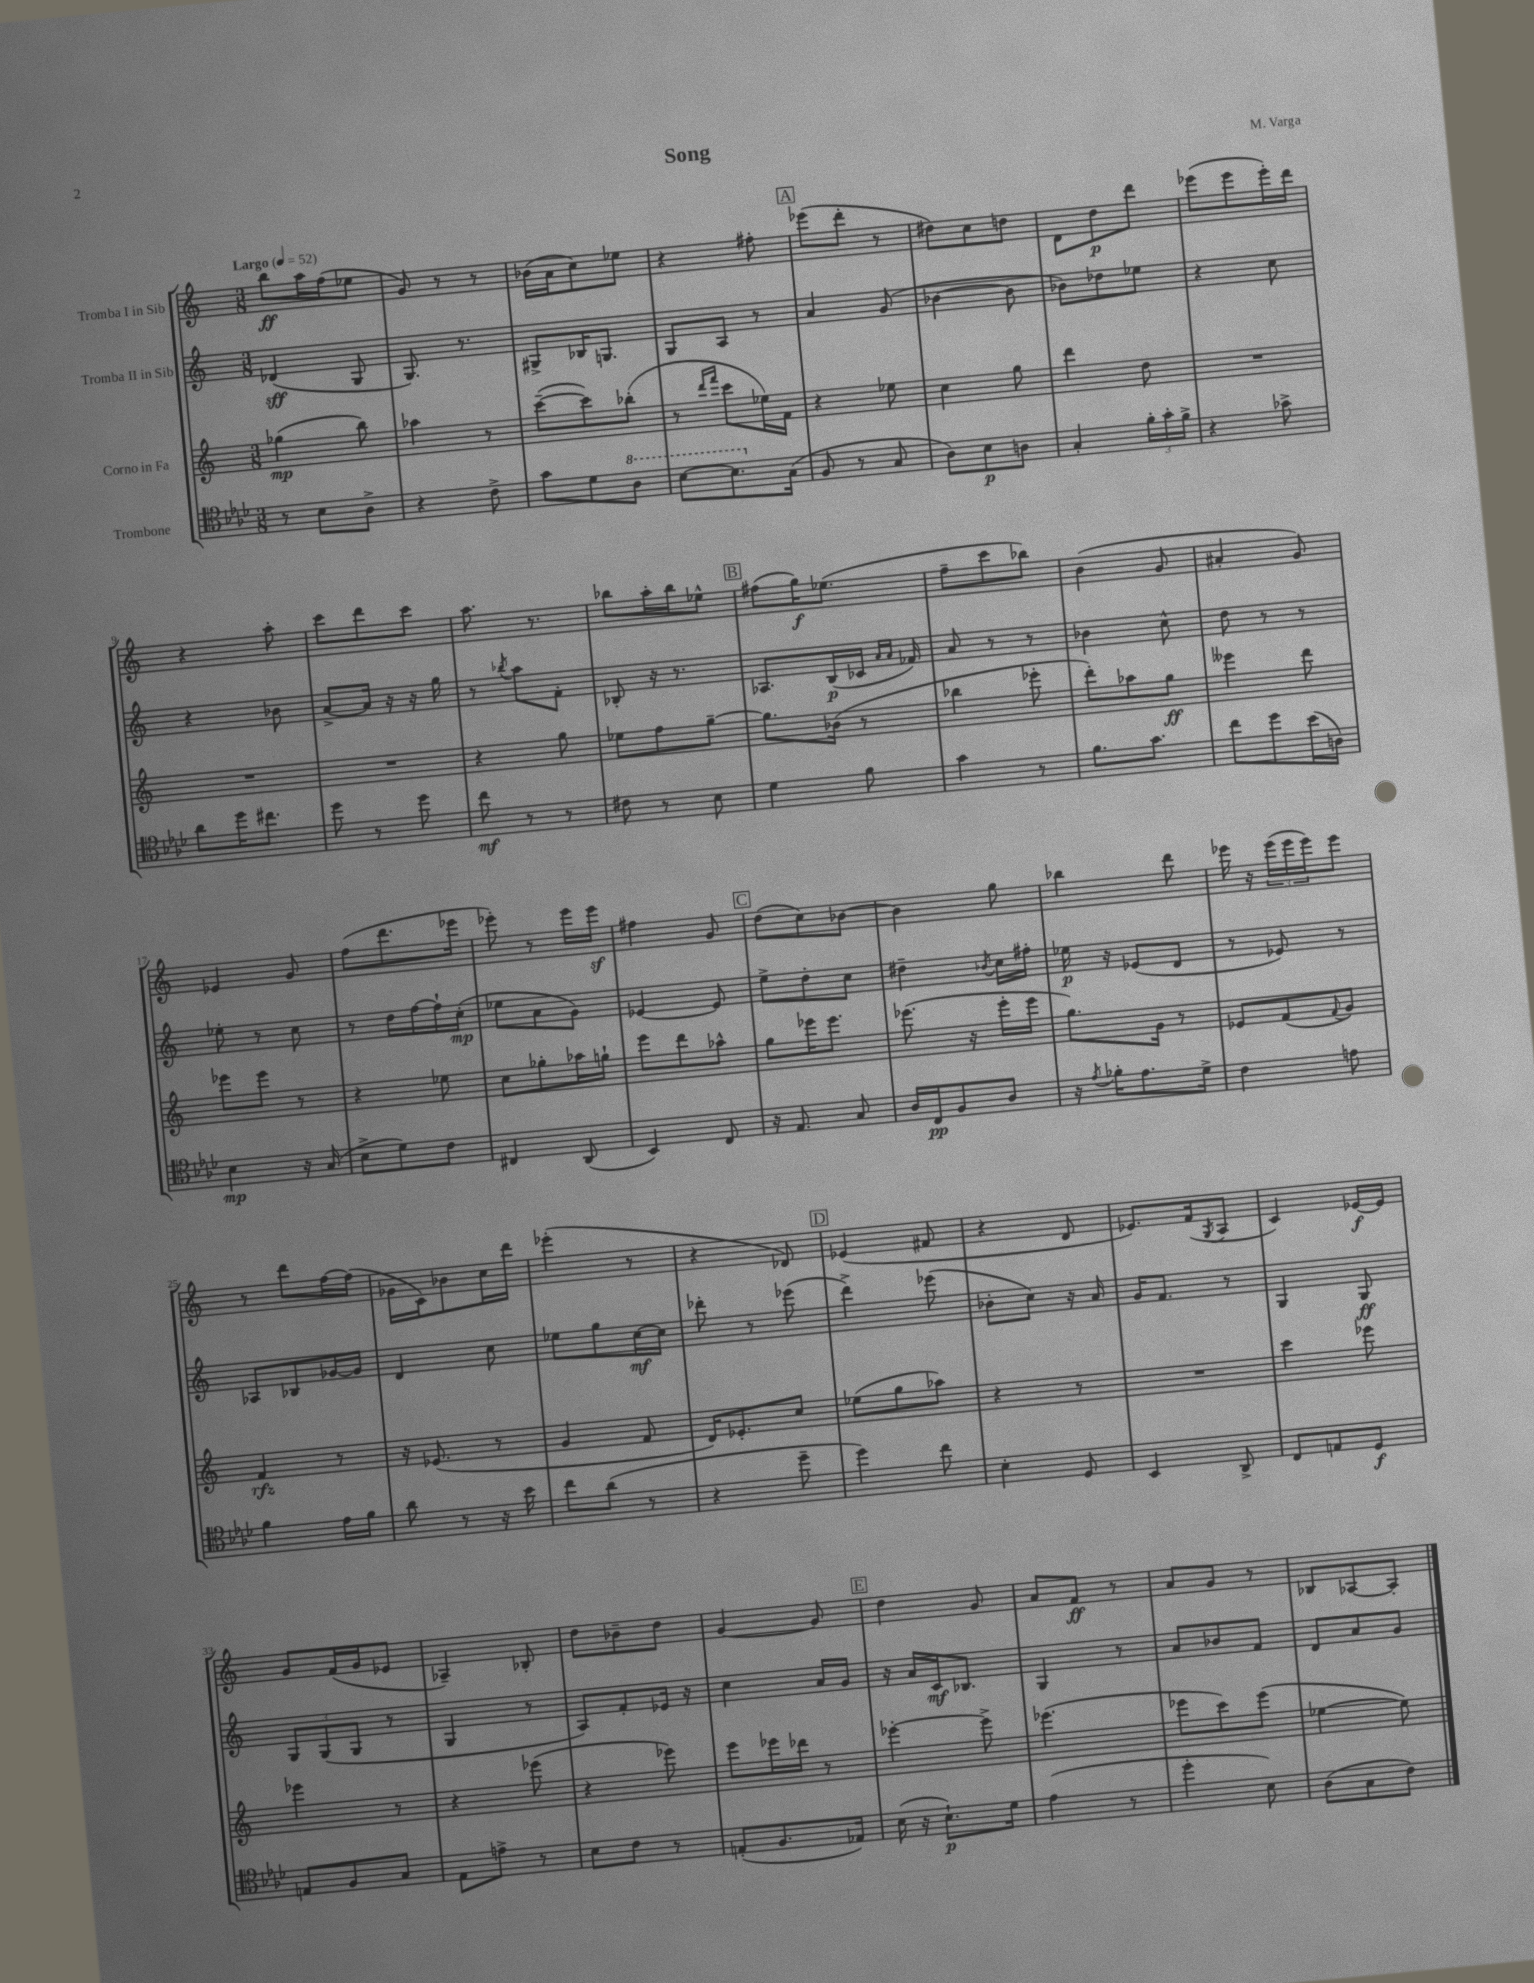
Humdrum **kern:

**kern	**dynam	**kern	**dynam	**kern	**dynam	**kern	**dynam
*part4	*part4	*part3	*part3	*part2	*part2	*part1	*part1
*staff4	*staff4	*staff3	*staff3	*staff2	*staff2	*staff1	*staff1
*I"Trombone	*	*I"Corno in Fa	*	*I"Tromba II in Sib	*	*I"Tromba I in Sib	*
*clefC4	*	*clefG2	*	*clefG2	*	*clefG2	*
*k[b-e-a-d-]	*	*k[]	*	*k[]	*	*k[]	*
*M3/8	*	*M3/8	*	*M3/8	*	*M3/8	*
*MM52	*	*MM52	*	*MM52	*	*MM52	*
=1	=1	=1	=1	=1	=1	=1	=1
!	!	!	!	!	!	!LO:TX:a:B:t=Largo	!
8r	.	(4gg-X\	mp	(4d-X/	sff	8bb\L	ff
8B-\L	.	.	.	.	.	16aa\L	.
.	.	.	.	.	.	(16ff\J	.
8A-^\J	.	8bb\)	.	8G/	.	8ee-X\J	.
=2	=2	=2	=2	=2	=2	=2	=2
4r	.	4aa-X\	.	8.G/)	.	8g/)	.
.	.	.	.	.	.	8r	.
.	.	.	.	8.r	.	.	.
8c^\	.	8r	.	.	.	8r	.
=3	=3	=3	=3	=3	=3	=3	=3
8g\L	.	([8ccc~\L	.	8G#X^/L	.	(16b-X\LL	.
.	.	.	.	.	.	16a\J	.
8d-\	.	8ccc\])	.	16B-X/K	.	8cc\)	.
.	.	.	.	8.Gn/J	.	.	.
*8va	*	*	*	*	*	*	*
8a-\J	.	(8bb-X'\J	.	.	.	8ee-X\J	.
=4	=4	=4	=4	=4	=4	=4	=4
[8b-\L	.	8r	.	8G/L	.	4r	.
.	.	16qqddd/LL	.	.	.	.	.
.	.	16qqfff/JJ	.	.	.	.	.
8.b-\]	.	8ccc\L	.	8A/J	.	.	.
.	.	16ee-X\L)	.	8r	.	8ff#X'\	.
*X8va	*	*	*	*	*	*	*
(16G\Jk	.	16f\JJ	.	.	.	.	.
!!LO:REH:place=s1:t=A
=5	=5	=5	=5	=5	=5	=5	=5
8F/	.	4r	.	4a/	.	(8eee-X\L	.
8r	.	.	.	.	.	8ddd'\J	.
8G/	.	8ee-X\	.	(8g/	.	8r	.
=6	=6	=6	=6	=6	=6	=6	=6
8A-\L)	.	4cc\	.	[4b-X\	.	8dd#X\L)	.
8B-\	p	.	.	.	.	8cc\	.
8An\J	.	8gg\	.	8b-\]	.	8ddn\J	.
=7	=7	=7	=7	=7	=7	=7	=7
4G'/	.	4ddd\	.	8b-X\L)	.	8d\L	.
.	.	.	.	8dd-X\	.	8dd\	p
24f'\LL	.	8dd\	.	8ee-X\J	.	8ddd\J	.
24g'\	.	.	.	.	.	.	.
24f^\JJ	.	.	.	.	.	.	.
=8	=8	=8	=8	=8	=8	=8	=8
4r	.	4.r	.	4r	.	(8eee-X\L	.
.	.	.	.	.	.	8eee-\	.
8g-X^\	.	.	.	8cc\	.	16eee-'\L)	.
.	.	.	.	.	.	16ddd\JJ	.
!!LO:LB:g=z
=9	=9	=9	=9	=9	=9	=9	=9
8a-\L	.	4.r	.	4r	.	4r	.
16dd-\K	.	.	.	.	.	.	.
8.cc#X\J	.	.	.	.	.	.	.
.	.	.	.	8b-X\	.	8aa'\	.
=10	=10	=10	=10	=10	=10	=10	=10
8dd-\	.	4.r	.	[8a^/L	.	8ccc\L	.
8r	.	.	.	16a/Jk]	.	8ddd\	.
.	.	.	.	16r	.	.	.
8dd-\	.	.	.	16r	.	8ccc\J	.
.	.	.	.	16gg\	.	.	.
=11	=11	=11	=11	=11	=11	=11	=11
8cc\	mf	4r	.	8r	.	8.aa\	.
.	.	.	.	8qbb-X/	.	.	.
8r	.	.	.	8aa\L	.	.	.
.	.	.	.	.	.	8.r	.
8r	.	8gg\	.	8f'\J	.	.	.
=12	=12	=12	=12	=12	=12	=12	=12
8c#X\	.	8ee-X\L	.	8B-X'/	.	8bb-X\L	.
8r	.	8ff\	.	16r	.	16aa'\L	.
.	.	.	.	8.r	.	16bb-\J	.
8B-\	.	[8gg~\J	.	.	.	8ee-X^^\J	.
!!LO:REH:place=s1:t=B
=13	=13	=13	=13	=13	=13	=13	=13
4d-\	.	8.gg\L]	.	8.A-X/L	.	(8ff#X\L	.
.	.	.	.	.	.	16gg\K)	f
.	.	(16b-X\Jk	.	(16B/L	p	(8.ee-X\J	.
8f\	.	8r	.	16c-X/JJ	.	.	.
.	.	.	.	16qqa/LL	.	.	.
.	.	.	.	16qqa/JJ	.	.	.
.	.	.	.	16f-X/)	.	.	.
=14	=14	=14	=14	=14	=14	=14	=14
4g\	.	4bb-X\	.	8a/	.	8ff~\L	.
.	.	.	.	8r	.	8ccc\	.
8r	.	8eee-X'\	.	8r	.	8bb-X\J)	.
=15	=15	=15	=15	=15	=15	=15	=15
8.f\L	.	8ddd'\L)	.	4b-X\	.	(4b\	.
.	.	8aa-X\	.	.	.	.	.
8.g\J	.	.	.	.	.	.	.
.	.	8gg\J	ff	8cc^^\	.	8g/	.
=16	=16	=16	=16	=16	=16	=16	=16
8cc\L	.	4eee--X\	.	8dd\	.	4a#X'/	.
8dd-\	.	.	.	8r	.	.	.
(16b-\L	.	8ddd\	.	8r	.	8g/)	.
16An\JJ)	.	.	.	.	.	.	.
!!LO:LB:g=z
=17	=17	=17	=17	=17	=17	=17	=17
4B-\	mp	8eee-X\L	.	8ee-X'\	.	4e-X/	.
.	.	8eee-\J	.	8r	.	.	.
16r	.	8r	.	8cc\	.	8g/	.
(16G/	.	.	.	.	.	.	.
=18	=18	=18	=18	=18	=18	=18	=18
8B-^\L	.	4r	.	8r	.	(8ff\L	.
8d-\)	.	.	.	16dd\LL	.	8.ddd\	.
.	.	.	.	[16ff\	.	.	.
8c\J	.	8ee-X\	.	16ff`\]	.	.	.
.	.	.	.	(16cc'\JJ	mp	16eee-X\Jk	.
=19	=19	=19	=19	=19	=19	=19	=19
4C#X/	.	8cc\L	.	8ee-X\L	.	8eee-X'\)	.
.	.	8gg-X'\	.	8a\	.	8r	.
(8AA-/	.	16aa-X\L	.	8g\J)	.	16eee-\LL	.
.	.	16ggn`\JJ	.	.	.	16eee-z\JJ	.
=20	=20	=20	=20	=20	=20	=20	=20
4BB-/)	.	8eee\L	.	[4e-X/	.	4ff#X\	.
.	.	8ddd\	.	.	.	.	.
8C/	.	8aa-X^^\J	.	8e-/]	.	8g/	.
!!LO:REH:place=s1:t=C
=21	=21	=21	=21	=21	=21	=21	=21
16r	.	8gg\L	.	8ee^\L	.	(8dd\L	.
8.E-/	.	.	.	.	.	.	.
.	.	16eee-X\K	.	8dd'\	.	8cc\)	.
.	.	8.eee-\J	.	.	.	.	.
8G/	.	.	.	8cc\J	.	[8b-X\J	.
=22	=22	=22	=22	=22	=22	=22	=22
16A-/LL	.	(8.eee-X\	.	4dd#X~\	.	4b-\]	.
16C/J	pp	.	.	.	.	.	.
8F/	.	.	.	.	.	.	.
.	.	16r	.	.	.	.	.
.	.	.	.	8qb-X/	.	.	.
8A-/J	.	16eee-'\LL	.	16cc\LL	.	8gg\	.
.	.	16eee-\JJ	.	16ff#X'\JJ	.	.	.
=23	=23	=23	=23	=23	=23	=23	=23
16r	.	8.gg\L)	.	16ee-X\	p	4bb-X\	.
8qe-/	.	.	.	.	.	.	.
16f-X'\KL	.	.	.	16r	.	.	.
8.e-\	.	.	.	(8e-X/L	.	.	.
.	.	16g\Jk	.	.	.	.	.
.	.	8r	.	8d/J	.	8ddd\	.
16d-^\Jk	.	.	.	.	.	.	.
=24	=24	=24	=24	=24	=24	=24	=24
4c\	.	8e-X/L	.	8r	.	16eee-X\	.
.	.	.	.	.	.	16r	.
.	.	(8f/	.	8e-X/)	.	(24eee-\LL	.
.	.	.	.	.	.	24eee-\	.
.	.	.	.	.	.	24eee-\J)	.
.	.	8qqf/	.	.	.	.	.
8en\	.	8g/J)	.	8r	.	8eee-\J	.
!!LO:LB:g=z
=25	=25	=25	=25	=25	=25	=25	=25
4f\	.	4f/	rfz	8A-X/L	.	8r	.
.	.	.	.	8B-X/	.	8ddd\L	.
16e-\LL	.	8r	.	[16g-X/L	.	[16ff\L	.
16f\JJ	.	.	.	16g-/JJ]	.	(16ff\JJ]	.
=26	=26	=26	=26	=26	=26	=26	=26
8a-\	.	16r	.	4d/	.	16g-X\LL	.
.	.	(8.e-X/	.	.	.	16c\J)	.
8r	.	.	.	.	.	8b-X\	.
16r	.	8r	.	8cc\	.	16cc\L	.
16b-\	.	.	.	.	.	16ddd\JJ	.
=27	=27	=27	=27	=27	=27	=27	=27
8cc\L	.	4g/	.	8ee-X\L	.	(4eee-X'\	.
(8a-\J	.	.	.	8gg\	.	.	.
8r	.	8f/	.	[16cc\L	mf	8r	.
.	.	.	.	16cc\JJ]	.	.	.
=28	=28	=28	=28	=28	=28	=28	=28
4r	.	16d/KL)	.	8ddd-X'\	.	4r	.
.	.	8.e-X'/	.	.	.	.	.
.	.	.	.	8r	.	.	.
8dd-~\	.	8cc/J	.	(8eee-X\	.	8d-X/)	.
!!LO:REH:place=s1:t=D
=29	=29	=29	=29	=29	=29	=29	=29
4dd-\)	.	(8ee-X\L	.	4ddd^\)	.	(4e-X/	.
.	.	8gg\	.	.	.	.	.
8cc\	.	8aa-X\J)	.	(8eee-X\	.	8f#X/	.
=30	=30	=30	=30	=30	=30	=30	=30
4B-'\	.	4r	.	8b-X'\L	.	4r	.
.	.	.	.	8cc\J)	.	.	.
8D-/	.	8r	.	16r	.	8d/	.
.	.	.	.	16a/	.	.	.
=31	=31	=31	=31	=31	=31	=31	=31
4BB-/	.	4.r	.	16g/KL	.	8.e-X/L)	.
.	.	.	.	8.f/J	.	.	.
.	.	.	.	.	.	(16f/k	.
.	.	.	.	.	.	8qG/	.
8AA-^/	.	.	.	8r	.	8A/J	.
=32	=32	=32	=32	=32	=32	=32	=32
8C/L	.	4ccc\	.	4G/	.	4c/)	.
8En/	.	.	.	.	.	.	.
8D-/J	f	8eee-X\	.	8G/	ff	[16e-X/LL	f
.	.	.	.	.	.	16e-/JJ]	.
!!LO:LB:g=z
=33	=33	=33	=33	=33	=33	=33	=33
8En/L	.	4eee-X\	.	12G/L	.	8g/L	.
.	.	.	.	(12G/	.	.	.
8F/	.	.	.	.	.	(16f/L	.
.	.	.	.	12G/J	.	.	.
.	.	.	.	.	.	16g/J	.
8G/J	.	8r	.	8r	.	8e-X/J	.
=34	=34	=34	=34	=34	=34	=34	=34
8E-\L	.	4r	.	4G/	.	4A-X~/)	.
8en^\J	.	.	.	.	.	.	.
8r	.	(8eee-X\	.	8r	.	8B-X'/	.
=35	=35	=35	=35	=35	=35	=35	=35
8B-\L	.	4r	.	8A/L)	.	8dd\L	.
8c\J	.	.	.	8f'/	.	8b-X~\	.
8r	.	8eee-X\)	.	16e-X/Jk	.	8dd\J	.
.	.	.	.	16r	.	.	.
=36	=36	=36	=36	=36	=36	=36	=36
(8En'/L	.	8eee\L	.	4cc\	.	[4g/	.
8.F/	.	16eee-X\L	.	.	.	.	.
.	.	16ddd-X\JJ	.	.	.	.	.
.	.	8r	.	16a/LL	.	8g/]	.
16E-X/Jk)	.	.	.	16g/JJ	.	.	.
!!LO:REH:place=s1:t=E
=37	=37	=37	=37	=37	=37	=37	=37
(16B-\	.	[4eee-X'\	.	16r	.	4dd\	.
16r	.	.	.	16a/LL	.	.	.
8.B-`\L)	p	.	.	16c/J	mf	.	.
.	.	.	.	8.B-X/J	.	.	.
.	.	8eee-^\]	.	.	.	8g/	.
16d-\Jk	.	.	.	.	.	.	.
=38	=38	=38	=38	=38	=38	=38	=38
(4e-\	.	(4.eee-X\	.	4G/	.	8a/L	.
.	.	.	.	.	.	8f/J	ff
8r	.	.	.	8r	.	8r	.
=39	=39	=39	=39	=39	=39	=39	=39
4dd-'\	.	8eee-X\L	.	8a/L	.	8a/L	.
.	.	8ccc\)	.	8b-X/	.	8g/J	.
8B-\)	.	(8eee-\J	.	8f/J	.	8r	.
=40	=40	=40	=40	=40	=40	=40	=40
(8A-\L	.	[4ee-X\	.	8d/L	.	8B-X/L	.
8G\	.	.	.	8a/	.	[8A-X/	.
8c\J)	.	8ee-\])	.	8g/J	.	8A-'/J]	.
==	==	==	==	==	==	==	==
*-	*-	*-	*-	*-	*-	*-	*-
